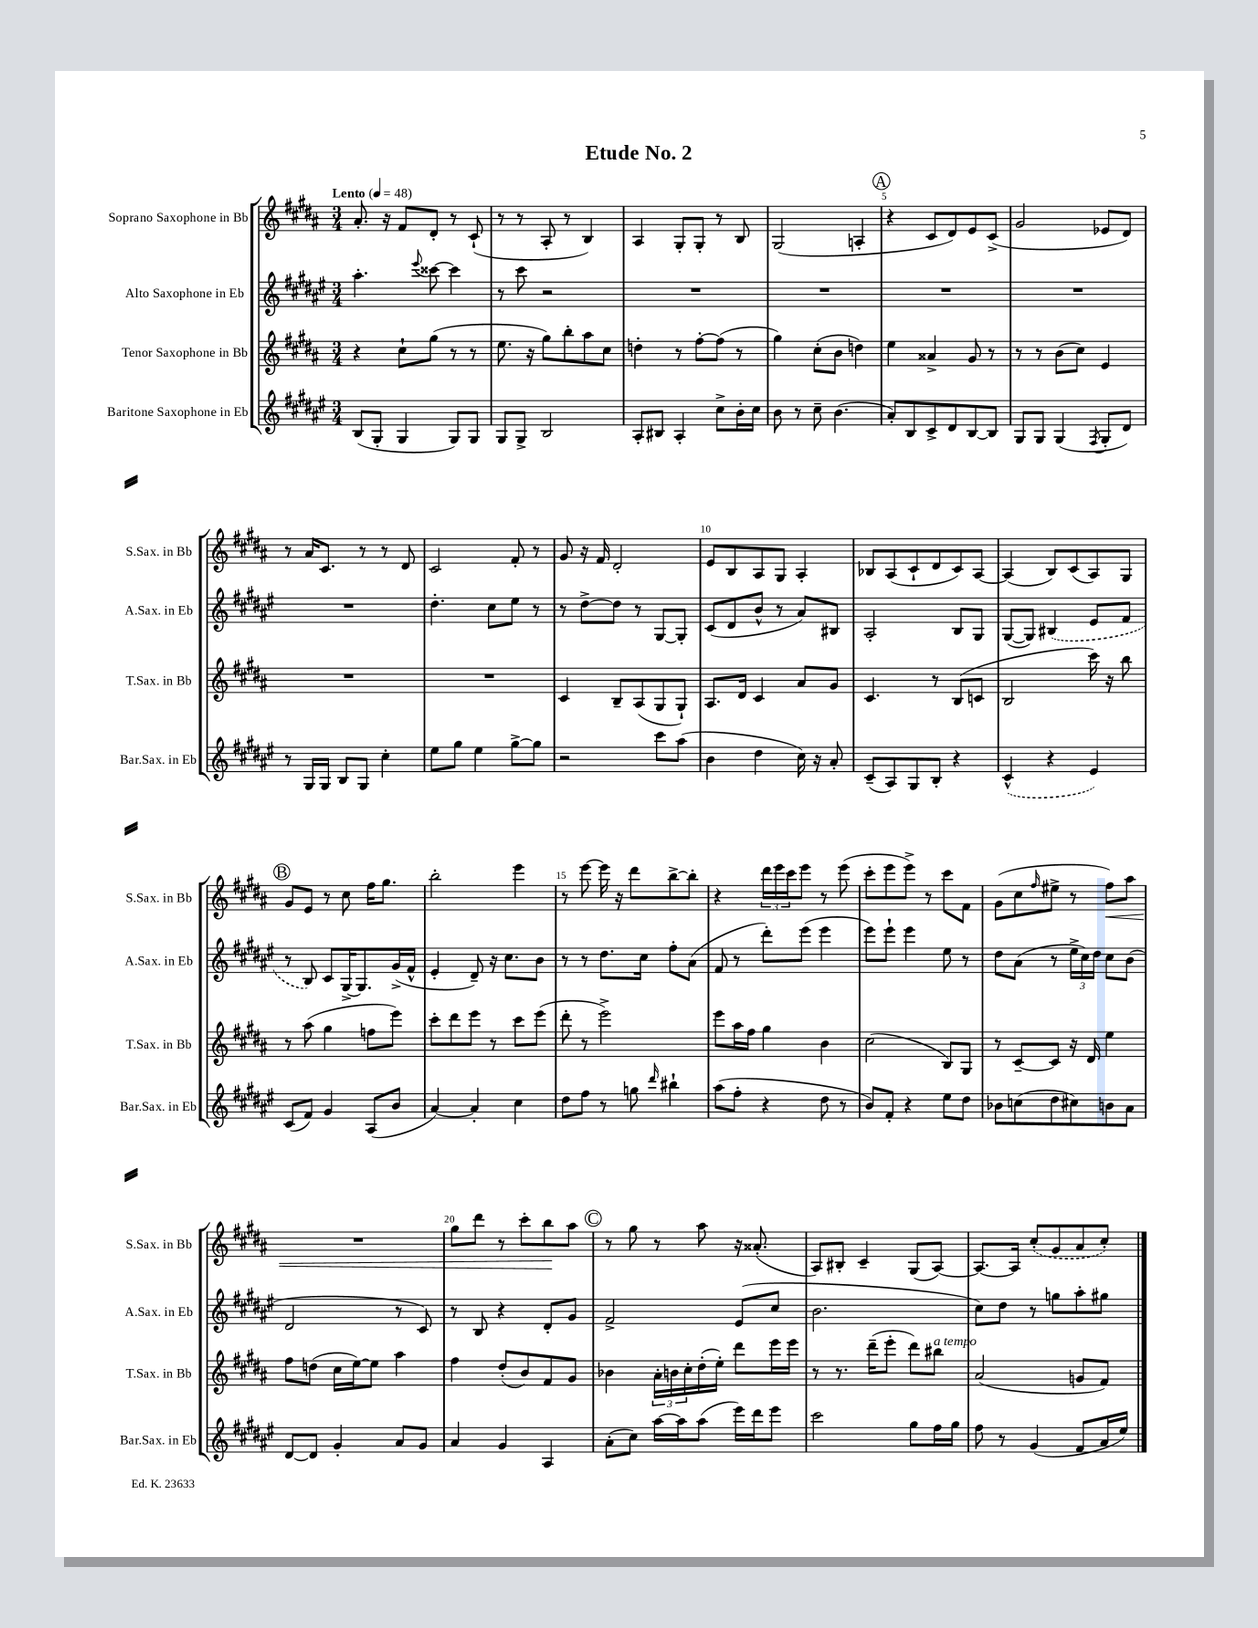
\header { title = "Etude No. 2" }
<<
\new StaffGroup <<
\new Staff = "s0" \with { instrumentName = "Soprano Saxophone in Bb" shortInstrumentName = "S.Sax. in Bb" } {
    \clef treble \key b \major \numericTimeSignature \time 3/4 \tempo "Lento" 4 = 48
    ais'8.-. r16 fis'8 dis'8-. r8 cis'8-!( |
    r8 r8 ais8-. r8 b4) |
    ais4 gis8-. gis8-. r8 b8 |
    gis2( a4-. |
    \mark \markup { \circle "A" } r4 cis'8 dis'8) e'8 cis'8->( |
    gis'2 ees'8 dis'8) |
    r8 ais'16 cis'8. r8 r8 dis'8 |
    cis'2 fis'8-. r8 |
    gis'8 r16 fis'16 dis'2-. |
    e'8 b8 ais8 gis8 ais4-. |
    bes8 ais8( cis'8-! dis'8 cis'8) ais8~ |
    ais4( b8) cis'8( ais8) gis8 |
    \mark \markup { \circle "B" } gis'8 e'8 r8 cis''8 fis''16 gis''8. |
    b''2-. e'''4 |
    r8 e'''8~ e'''16 r16 dis'''8 b''8~-> b''8-. |
    r4 \tuplet 3/2 { dis'''16 e'''16 cis'''16 } e'''8 r8 e'''8( |
    cis'''8-. e'''8 e'''8->) r8 cis'''8 fis'8 |
    gis'8( cis''8 \grace { fis''16 } eis''8-> r8 fis''8\<) ais''8 |
    R2. |
    gis''8 dis'''8 r8 cis'''8-. b''8\! ais''8 |
    \mark \markup { \circle "C" } r8 gis''8 r8 ais''8 r16 aisis'8.-.( |
    ais8) bis8-. cis'4-- gis8( ais8~) |
    ais8.~ ais16 \once \slurDashed cis''8-.( gis'8 ais'8 cis''8-.) \bar "|." |
}
\new Staff = "s1" \with { instrumentName = "Alto Saxophone in Eb" shortInstrumentName = "A.Sax. in Eb" } {
    \clef treble \key fis \major \numericTimeSignature \time 3/4
    ais''4.-. \appoggiatura { eis'''8 } cisis'''8~ cisis'''4 |
    r8 cis'''8 r2 |
    R2. |
    R2. |
    \mark \markup { \circle "A" } R2. |
    R2. |
    R2. |
    dis''4.-. cis''8 eis''8 r8 |
    r8 dis''8~-> dis''8 r8 gis8~ gis8-. |
    cis'8( dis'8 b'8-^ r8 ais'8) bis8 |
    ais2-. b8 gis8 |
    gis8~( gis8) \once \slurDashed bis4( eis'8 fis'8 |
    \mark \markup { \circle "B" } r8 b8) cis'8 gis16~-> gis8. gis'16->( fis'16-^ |
    eis'4-. dis'8--) r16 cis''8. b'8 |
    r8 r8 dis''8. cis''16 fis''8-. ais'8( |
    fis'8 r8 dis'''8-.) eis'''8( eis'''4 |
    eis'''8) eis'''8-! eis'''4 eis''8 r8 |
    dis''8 ais'8( r8 \tuplet 3/2 { eis''16-> cis''16) dis''16 } cis''8 b'8( |
    dis'2 r8 cis'8) |
    r8 b8 r4 dis'8-. gis'8 |
    \mark \markup { \circle "C" } fis'2-> eis'8( cis''8 |
    b'2. |
    cis''8) dis''8 r8 g''8 ais''8-. gis''8 \bar "|." |
}
\new Staff = "s2" \with { instrumentName = "Tenor Saxophone in Bb" shortInstrumentName = "T.Sax. in Bb" } {
    \clef treble \key b \major \numericTimeSignature \time 3/4
    r4 cis''8-! gis''8( r8 r8 |
    e''8. r16 gis''8) b''8-. ais''8 cis''8 |
    d''4-. r8 fis''8~-. fis''8( r8 |
    gis''4) cis''8-.( b'8 d''4) |
    \mark \markup { \circle "A" } e''4 aisis'4-> gis'8 r8 |
    r8 r8 b'8( cis''8) e'4 |
    R2. |
    R2. |
    cis'4 b8-- ais8( gis8 gis8-!) |
    ais8. dis'16 cis'4 ais'8 gis'8 |
    cis'4. r8 b8( c'8 |
    b2 cis'''16) r16 b''8 |
    \mark \markup { \circle "B" } r8 ais''8( gis''4 f''8 e'''8) |
    cis'''8-. dis'''8 e'''8 r8 cis'''8 e'''8( |
    dis'''8-. r8 e'''2->) |
    e'''8 ais''16 fis''16 gis''4 b'4 |
    cis''2( b8) gis8 |
    r8 cis'8~-- cis'8 r16 dis'16 e''4 |
    fis''8 d''8( cis''16 e''16~) e''8 ais''4 |
    fis''4 dis''8-.( b'8) fis'8 gis'8 |
    \mark \markup { \circle "C" } bes'4 \tuplet 3/2 { ais'16-. b'16 cis''16-. } dis''16-.( e''16-.) dis'''8 e'''16 e'''16 |
    r8 r8. dis'''16--( e'''8-. dis'''8) bis''8^\markup { \italic "a tempo" } |
    ais'2( g'8 fis'8) \bar "|." |
}
\new Staff = "s3" \with { instrumentName = "Baritone Saxophone in Eb" shortInstrumentName = "Bar.Sax. in Eb" } {
    \clef treble \key fis \major \numericTimeSignature \time 3/4
    b8( gis8-. gis4 gis8) gis8 |
    gis8 gis8-> b2 |
    ais8-. bis8 ais4-. cis''8-> b'16-. cis''16 |
    b'8 r8 cis''8-- b'4.( |
    \mark \markup { \circle "A" } ais'8-.) b8 cis'8-> dis'8 b8~ b8 |
    gis8 gis8 gis4( \acciaccatura { fis8 } gis8-. dis'8) |
    r8 gis16 gis16 b8 gis8 cis''4-. |
    eis''8 gis''8 eis''4 gis''8~-> gis''8 |
    r2 cis'''8 ais''8( |
    b'4 dis''4 cis''16) r16 ais'8-. |
    cis'8--( ais8) gis8 b8-. r4 |
    \once \slurDashed cis'4-^( r4 eis'4) |
    \mark \markup { \circle "B" } cis'8( fis'8) gis'4 ais8( b'8 |
    ais'4~) ais'4-. cis''4 |
    dis''8 fis''8 r8 g''8 \grace { dis'''16 } bis''4-! |
    ais''8( fis''8-. r4 dis''8 r8 |
    b'8) fis'8-. r4 eis''8 dis''8 |
    bes'8 c''8( dis''8 cis''8) b'8 ais'8 |
    dis'8~ dis'8 gis'4-. ais'8 gis'8 |
    ais'4 gis'4 ais4 |
    \mark \markup { \circle "C" } ais'8-.( cis''8) ais''16~ ais''16 ais''8( eis'''16) dis'''16 eis'''8 |
    cis'''2 gis''8 fis''16 gis''16 |
    fis''8 r8 gis'4( fis'8 ais'16 eis''16) \bar "|." |
}
>>
>>
\layout { \context { \Score \override BarNumber.break-visibility = ##(#f #t #t) barNumberVisibility = #(every-nth-bar-number-visible 5) } }
